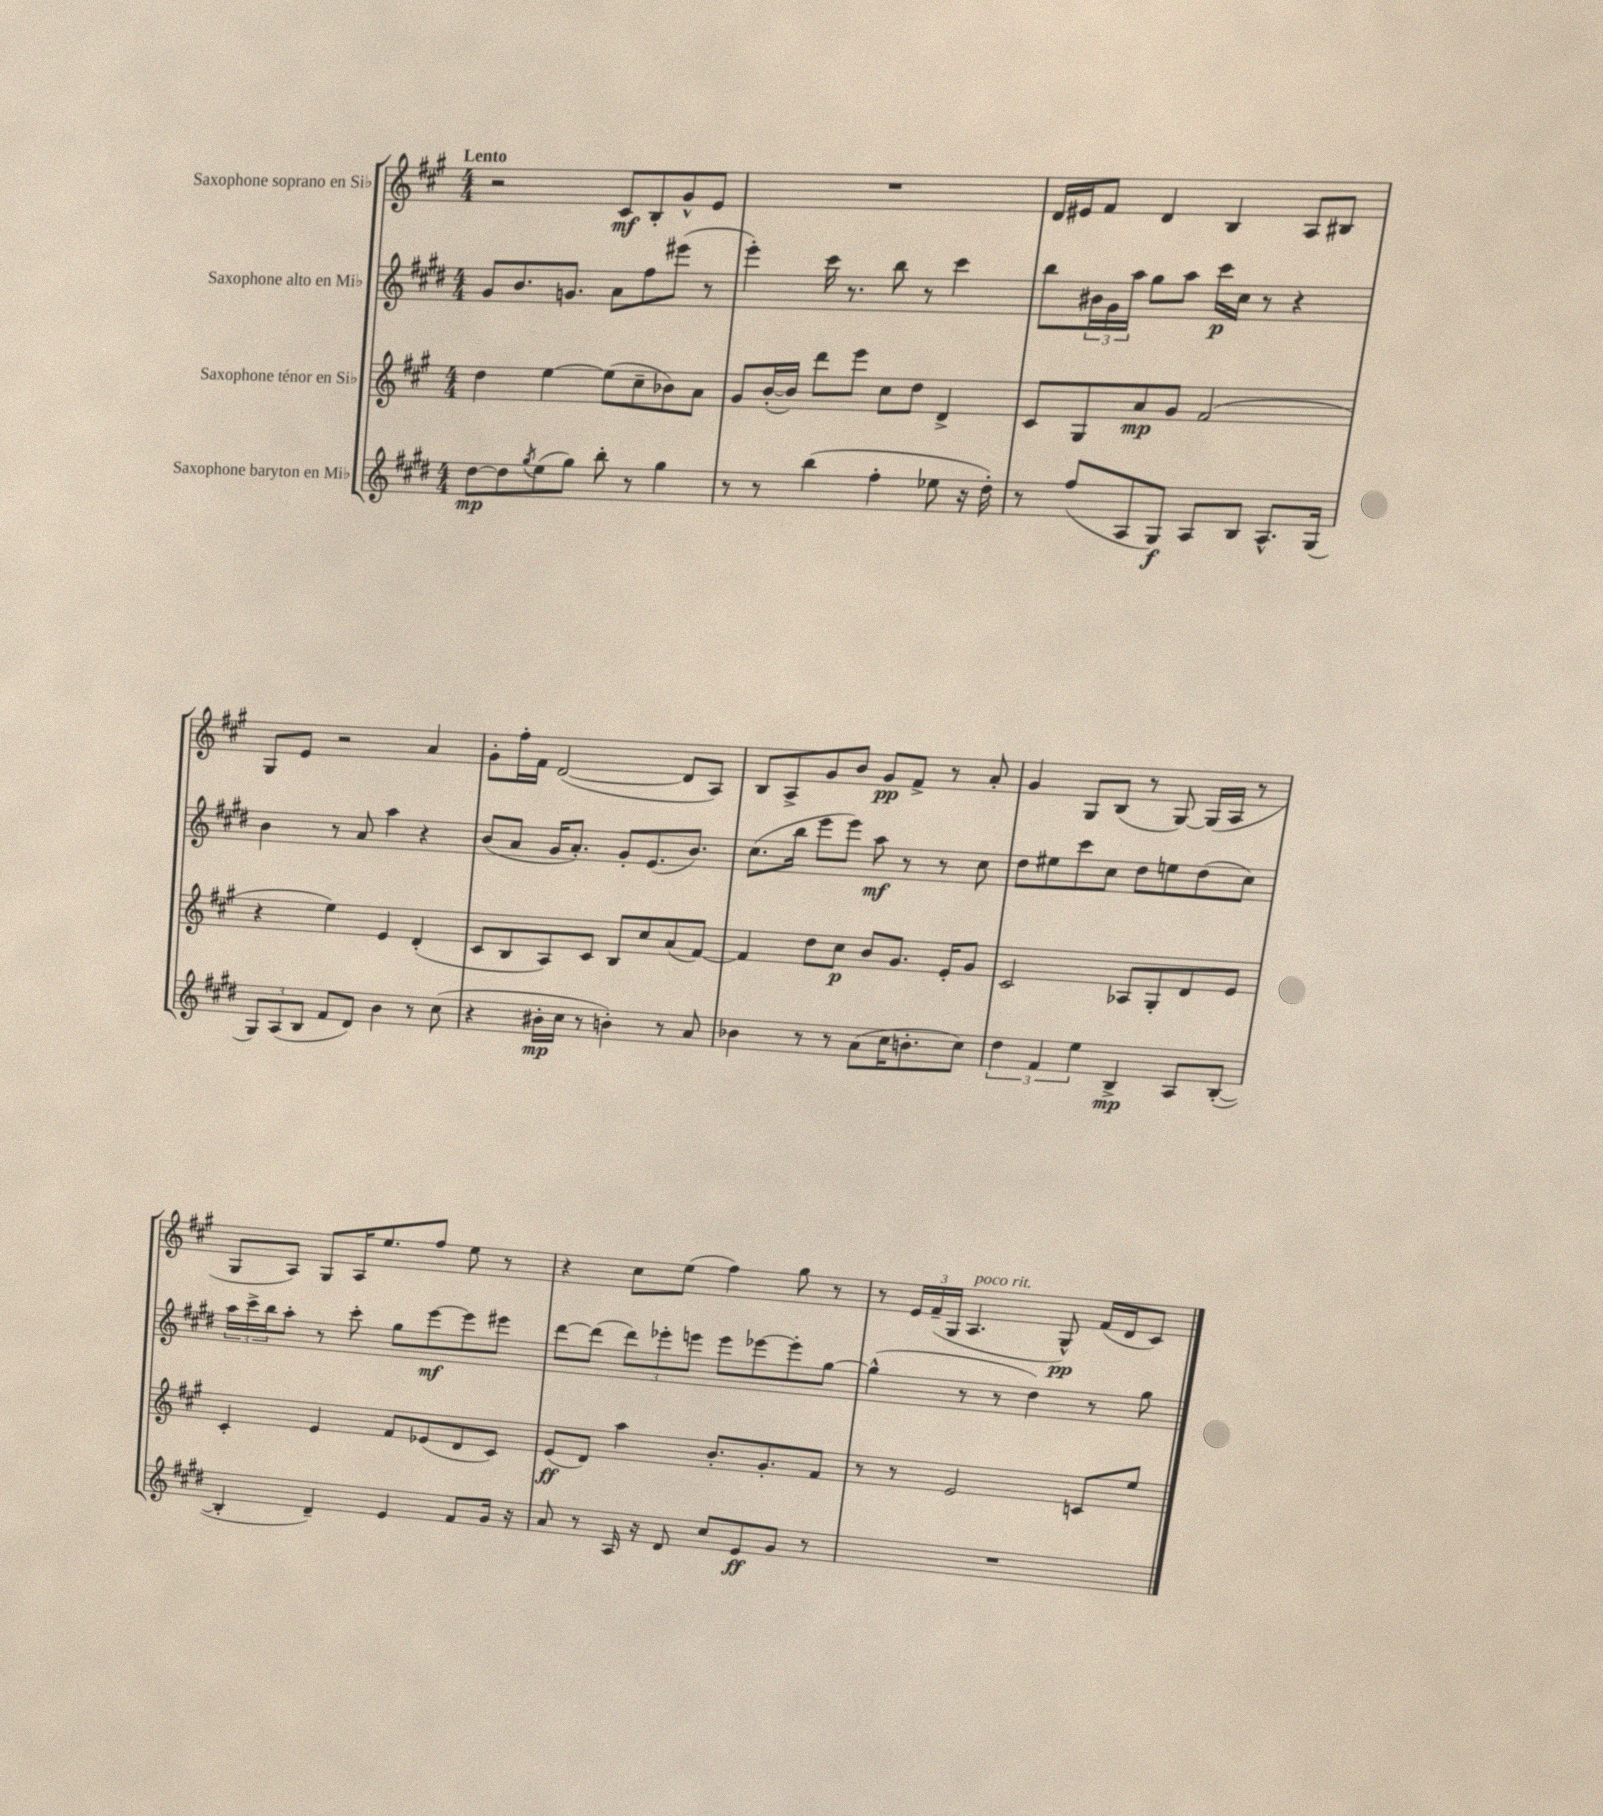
<<
\new StaffGroup <<
\new Staff = "s0" \with { instrumentName = "Saxophone soprano en Sib" } {
    \clef treble \key a \major \numericTimeSignature \time 4/4 \tempo "Lento"
    r2 cis'8\mf b8-. gis'8-^ e'8 |
    R1 |
    d'16 eis'16 fis'8 d'4 b4 a8 bis8 |
    gis8 e'8 r2 a'4 |
    gis'8-. fis''16-. fis'16 d'2~( d'8 a8) |
    b8 a8-> gis'8 b'8 gis'8\pp fis'8-> r8 a'8-. |
    gis'4 gis8 b8( r8 gis8~) gis16( a16 r8 |
    gis8 a8) gis8 a16 e''8. fis''8 e''8 r8 |
    r4 cis''8 e''8( fis''4) gis''8 r8 |
    r8 \tuplet 3/2 { e'16 fis'16--( gis16 } a4.^\markup { \italic "poco rit." } gis8-^\pp) fis'16( d'16 cis'8) \bar "|." |
}
\new Staff = "s1" \with { instrumentName = "Saxophone alto en Mib" } {
    \clef treble \key e \major \numericTimeSignature \time 4/4
    gis'8 b'8. g'8. a'8 fis''8 eis'''8( r8 |
    e'''4-.) cis'''16 r8. b''8 r8 cis'''4 |
    b''8 \tuplet 3/2 { bis'16 gis'16 a''16 } gis''8 a''8 cis'''16\p cis''16 r8 r4 |
    b'4 r8 a'8 a''4 r4 |
    b'8( a'8 gis'16 a'8.-.) gis'8-. e'8.( b'8.) |
    cis''8.( b''16 e'''8 e'''8) a''8\mf r8 r8 cis''8 |
    dis''8 eis''8 cis'''8 cis''8 dis''8 e''8 dis''8( cis''8) |
    \tuplet 3/2 { a''16 cis'''16-> b''16 } a''8-. r8 cis'''8-. gis''8 e'''8~\mf e'''8 eis'''8 |
    dis'''8~ dis'''8( \tuplet 3/2 { dis'''8) ees'''8-. e'''8 } e'''8 ees'''8~ ees'''8-. gis''8~ |
    gis''4-^( r8 r8 dis''4) r8 gis''8 \bar "|." |
}
\new Staff = "s2" \with { instrumentName = "Saxophone ténor en Sib" } {
    \clef treble \key a \major \numericTimeSignature \time 4/4
    d''4 e''4~ e''8( cis''8-- bes'8) a'8 |
    gis'8 b'16~-.( b'16) d'''8 e'''8 cis''8 d''8 d'4-> |
    cis'8 gis8 a'8\mp gis'8 fis'2( |
    r4 e''4) e'4 d'4-.( |
    cis'8 b8 a8) cis'8 b8 cis''8 a'8( fis'8~) |
    fis'4 d''8 cis''8\p b'8 gis'8. e'16-. gis'8 |
    cis'2 aes8 gis8-. d'8 e'8 |
    cis'4-. e'4 fis'8 ees'8( d'8 cis'8) |
    e'8\ff( d'8) a''4 b'8.-. gis'8.-. fis'8 |
    r8 r8 e'2 c'8 e''8 \bar "|." |
}
\new Staff = "s3" \with { instrumentName = "Saxophone baryton en Mib" } {
    \clef treble \key e \major \numericTimeSignature \time 4/4
    dis''8~\mp dis''8 \acciaccatura { gis''8 } e''8( gis''8) b''8-. r8 gis''4 |
    r8 r8 b''4( fis''4-. ees''8 r16 dis''16-.) |
    r8 fis''8( a8 gis8\f) a8 b8 a8.-^ gis16( |
    \tuplet 3/2 { gis8) a8( b8 } fis'8 dis'8) b'4 r8 cis''8( |
    r4 bis'16-.\mp cis''16 r8 b'4-.) r8 a'8 |
    bes'4 r8 r8 a'8( cis''16 b'8.-. cis''8) |
    \tuplet 3/2 { dis''4 fis'4 e''4 } b4->\mp a8 b8~-.( |
    b4-. dis'4--) e'4 fis'8 gis'16 r16 |
    a'8 r8 a16 r16 dis'8 cis''8 e'8\ff gis'8 r8 |
    R1 \bar "|." |
}
>>
>>
\layout { \context { \Score \remove "Bar_number_engraver" } }
